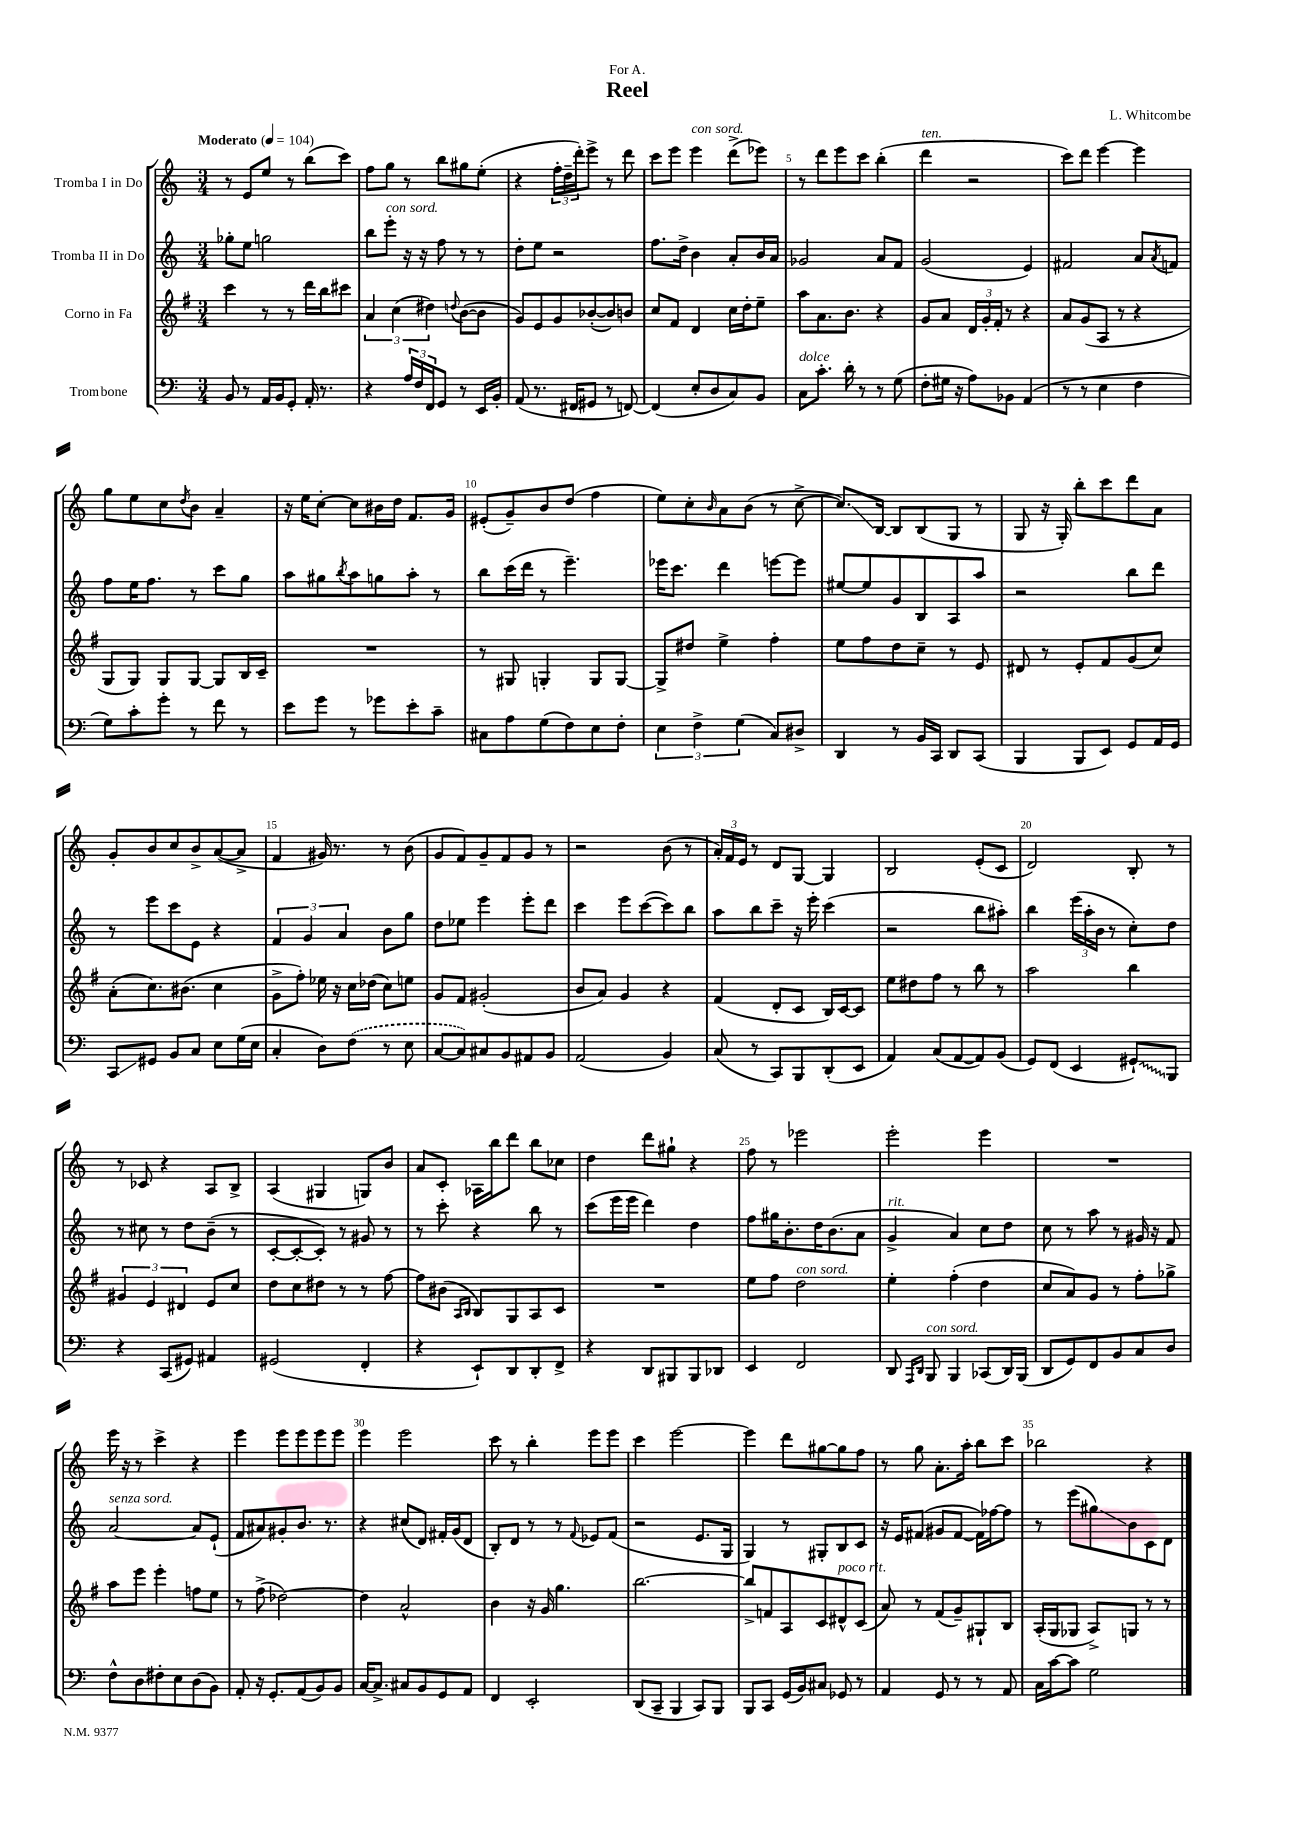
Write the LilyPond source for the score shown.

\header { title = "Reel" composer = "L. Whitcombe" dedication = "For A." }
<<
\new StaffGroup <<
\new Staff = "s0" \with { instrumentName = "Tromba I in Do" } {
    \clef treble \key c \major \numericTimeSignature \time 3/4 \tempo "Moderato" 4 = 104
    r8 e'8 e''8 r8 b''8( c'''8) |
    f''8 g''8 r8 b''8 gis''8 e''8-.( |
    r4 \tuplet 3/2 { f''16-. d''16-- d'''16-.) } e'''8-> r8 d'''8 |
    c'''8 e'''8 e'''4^\markup { \italic "con sord." } d'''8->( ees'''8) |
    r8 d'''8 e'''8 c'''8 b''4-.( |
    d'''4^\markup { \italic "ten." } r2 |
    c'''8) d'''8 e'''4~ e'''4 |
    g''8 e''8 c''8 \acciaccatura { d''8 } b'8 a'4-- |
    r16 e''16 c''8~-. c''8 bis'16 d''16 f'8. g'16 |
    eis'8-.( g'8--) b'8 d''8( f''4 |
    e''8) c''8-. \grace { b'16 } a'8 b'8( r8 c''8~-> |
    c''8.\glissando) b16~ b8 b8( g8 r8 |
    g8 r16 g16-.) b''8-. c'''8 d'''8 a'8 |
    g'8-. b'8 c''8 b'8-> a'8~( a'8-> |
    f'4 gis'16) r8. r8 b'8( |
    g'8 f'8) g'8-- f'8 g'8 r8 |
    r2 b'8( r8 |
    \tuplet 3/2 { a'16-.) f'16 e'16 } r8 d'8 g8~ g4 |
    b2 e'8-.( c'8 |
    d'2) b8-. r8 |
    r8 ces'8 r4 a8 b8-> |
    a4( gis4 g8) b'8 |
    a'8 c'8-. aes16 b''16 d'''8 b''8 ces''8 |
    d''4 d'''8 gis''8-! r4 |
    f''8 r8 ees'''2 |
    e'''2-. e'''4 |
    R2. |
    e'''16 r16 r8 c'''4-> r4 |
    e'''4 e'''8 e'''8 e'''8 e'''8 |
    e'''4 e'''2 |
    c'''8 r8 b''4-. e'''8 e'''8 |
    c'''4 e'''2~ |
    e'''4 d'''8 gis''8~ gis''8 f''8 |
    r8 g''8 a'8.-. a''16-. b''8 c'''8 |
    bes''2 r4 \bar "|." |
}
\new Staff = "s1" \with { instrumentName = "Tromba II in Do" } {
    \clef treble \key c \major \numericTimeSignature \time 3/4
    ges''8-. e''8 g''2 |
    b''8 e'''8-.^\markup { \italic "con sord." } r16 r16 f''8 r8 r8 |
    d''8-. e''8 r2 |
    f''8. d''16-> b'4 a'8-. b'16 a'16 |
    ges'2 a'8 f'8 |
    g'2( e'4) |
    fis'2 a'8 \acciaccatura { a'8 } f'8 |
    f''8 e''16 f''8. r8 c'''8 g''8 |
    a''8 gis''8 \acciaccatura { b''8 } a''8 g''8 a''8-. r8 |
    b''8 c'''16( d'''16 r8 e'''4.--) |
    ees'''16 c'''8. d'''4 e'''8~ e'''8 |
    eis''8~ eis''8 g'8 b8 a8 a''8 |
    r2 b''8 d'''8 |
    r8 e'''8 c'''8 e'8 r4 |
    \tuplet 3/2 { f'4 g'4 a'4 } b'8 g''8 |
    d''8 ees''8 e'''4 e'''8-. d'''8 |
    c'''4 e'''8 c'''8~( c'''8) b''8 |
    a''8 b''8 c'''8-- r16 e'''16-. c'''4( |
    r2 b''8 ais''8-.) |
    b''4 \tuplet 3/2 { e'''16( a''16-. b'16 } r8 c''8-.) d''8 |
    r8 cis''8 r8 d''8 b'8--( r8 |
    c'8~-. c'8~-. c'8-.) r8 gis'8 r8 |
    r8 c'''8-. r4 b''8 r8 |
    c'''8( e'''16 e'''16 d'''4) d''4 |
    f''8 gis''16 b'8.-. d''16 b'8.( a'8 |
    g'4->^\markup { \italic "rit." } a'4) c''8 d''8 |
    c''8 r8 a''8 r8 gis'16 r16 f'8 |
    a'2~^\markup { \italic "senza sord." } a'8 e'8-!( |
    f'8 ais'8) gis'8-. b'8. r8. |
    r4 cis''8( d'8) fis'16-. g'16( d'8 |
    b8-.) d'8 r8 r8 \appoggiatura { f'8 } ees'8 f'8( |
    r2 e'8. g16 |
    g4) r8 gis8-. b8 c'8 |
    r16 e'16 fis'8( gis'8 fis'8~ fis'16) fes''16~ fes''8 |
    r8 e'''8( gis''8\glissando) b'8 c'8 d'8 \bar "|." |
}
\new Staff = "s2" \with { instrumentName = "Corno in Fa" } {
    \clef treble \key g \major \numericTimeSignature \time 3/4
    c'''4 r8 r8 d'''16 b''16 cis'''8 |
    \tuplet 3/2 { a'4 c''4( dis''4) } \appoggiatura { d''8 } b'8~( b'8 |
    g'8) e'8 g'8 bes'8~-.( bes'8) b'8 |
    c''8 fis'8 d'4 c''16 d''16-. e''8-- |
    a''8 a'8. b'8. r4 |
    g'8 a'8 \tuplet 3/2 { d'16 g'16-. fis'16-. } r8 r4 |
    a'8 g'8( a8 r8 r4 |
    g8 g8) g8 g8~ g8 b16 c'16-- |
    R2. |
    r8 gis8 g4-. g8 g8~ |
    g8-> dis''8 e''4-> fis''4-. |
    e''8 fis''8 d''8 c''8-- r8 e'8 |
    dis'8 r8 e'8-. fis'8 g'8( c''8) |
    a'8-.( c''8.) bis'8.( c''4 |
    g'8-> fis''8-.) ees''16 r16 c''16 des''16( c''8) e''8 |
    g'8 fis'8 gis'2-.( |
    b'8 a'8) g'4 r4 |
    fis'4( d'8-. c'8 b16) c'16~ c'8 |
    e''8 dis''8 fis''8 r8 b''8 r8 |
    a''2 b''4 |
    \tuplet 3/2 { gis'4 e'4 dis'4 } e'8 c''8 |
    d''8 c''8 dis''8 r8 r8 fis''8~ |
    fis''8 bis'8( \grace { a16 b16 } b8) g8 a8 c'8 |
    R2. |
    e''8 fis''8 d''2^\markup { \italic "con sord." } |
    e''4-. fis''4-.( d''4 |
    c''8 a'8) g'8 r8 fis''8-. ges''8-> |
    a''8 e'''8 e'''4-. f''8 e''8 |
    r8 fis''8->( des''2~) |
    des''4 a'2-^ |
    b'4 r16 g'16 g''4. |
    b''2.~ |
    b''8-> f'8 a8 c'8 dis'8-^^\markup { \italic "poco rit." } c'8( |
    a'8) r8 fis'8( g'8--) gis8-! b8 |
    a16-.( g16 ges8 a8->) g8 r8 r8 \bar "|." |
}
\new Staff = "s3" \with { instrumentName = "Trombone" } {
    \clef bass \key c \major \numericTimeSignature \time 3/4
    b,8 r8 a,16 b,16 g,8-. a,16-. r8. |
    r4 \tuplet 3/2 { a16 f16 f,16 } g,8 r8 e,16 b,16-. |
    a,8( r8. fis,16 gis,8 r8 f,8~) |
    f,4( e8-. d8 c8) b,8 |
    c8^\markup { \italic "dolce" } c'8.-. d'16-. r8 r8 g8( |
    f8-. gis16 r16 a8) bes,8 a,4( |
    r8 r8 e4 f4 |
    g8) c'8-. g'8-. r8 f'8 r8 |
    e'8 g'8 r8 ges'8 e'8-. c'8-- |
    cis8 a8 g8( f8) e8 f8-. |
    \tuplet 3/2 { e4 f4-> g4( } c8) dis8-> |
    d,4 r8 b,16 c,16 d,8 c,8( |
    b,,4 b,,8 e,8) g,8 a,16 g,16 |
    c,8\glissando gis,8 b,8 c8 e8 g16( e16 |
    c4-. d8) \once \slurDashed f8( r8 e8 |
    c8~ c8) cis8 b,8 ais,8 b,8 |
    a,2( b,4) |
    c8( r8 c,8) b,,8 d,8-.( e,8 |
    a,4) c8( a,8~ a,8) b,8( |
    g,8) f,8( e,4 \once \override Glissando.style = #'zigzag gis,8-!\glissando) b,,8 |
    r4 c,8( gis,8) ais,4 |
    gis,2( f,4-. |
    r4 e,8-!) d,8 d,8-. f,8-> |
    r4 d,8 bis,,8 bis,,8 des,8 |
    e,4 f,2 |
    d,8 \grace { a,,16 d,16 } b,,8^\markup { \italic "con sord." } b,,4 ces,8( d,16) b,,16( |
    d,8 g,8) f,8 b,8 c8 d8 |
    f8-^ d8 fis8-. e8 d8( b,8) |
    a,8-. r16 g,8.-. a,8( b,8) b,8 |
    c16~ c8.-> cis8 b,8 g,8 a,8 |
    f,4 e,2-. |
    d,8( c,8-- b,,4 c,8) b,,8 |
    b,,8 c,8 g,16( b,16) cis8 ges,8 r8 |
    a,4 g,8 r8 r8 a,8 |
    c16 c'16~ c'8 g2 \bar "|." |
}
>>
>>
\layout { \context { \Score \override BarNumber.break-visibility = ##(#f #t #t) barNumberVisibility = #(every-nth-bar-number-visible 5) } }
